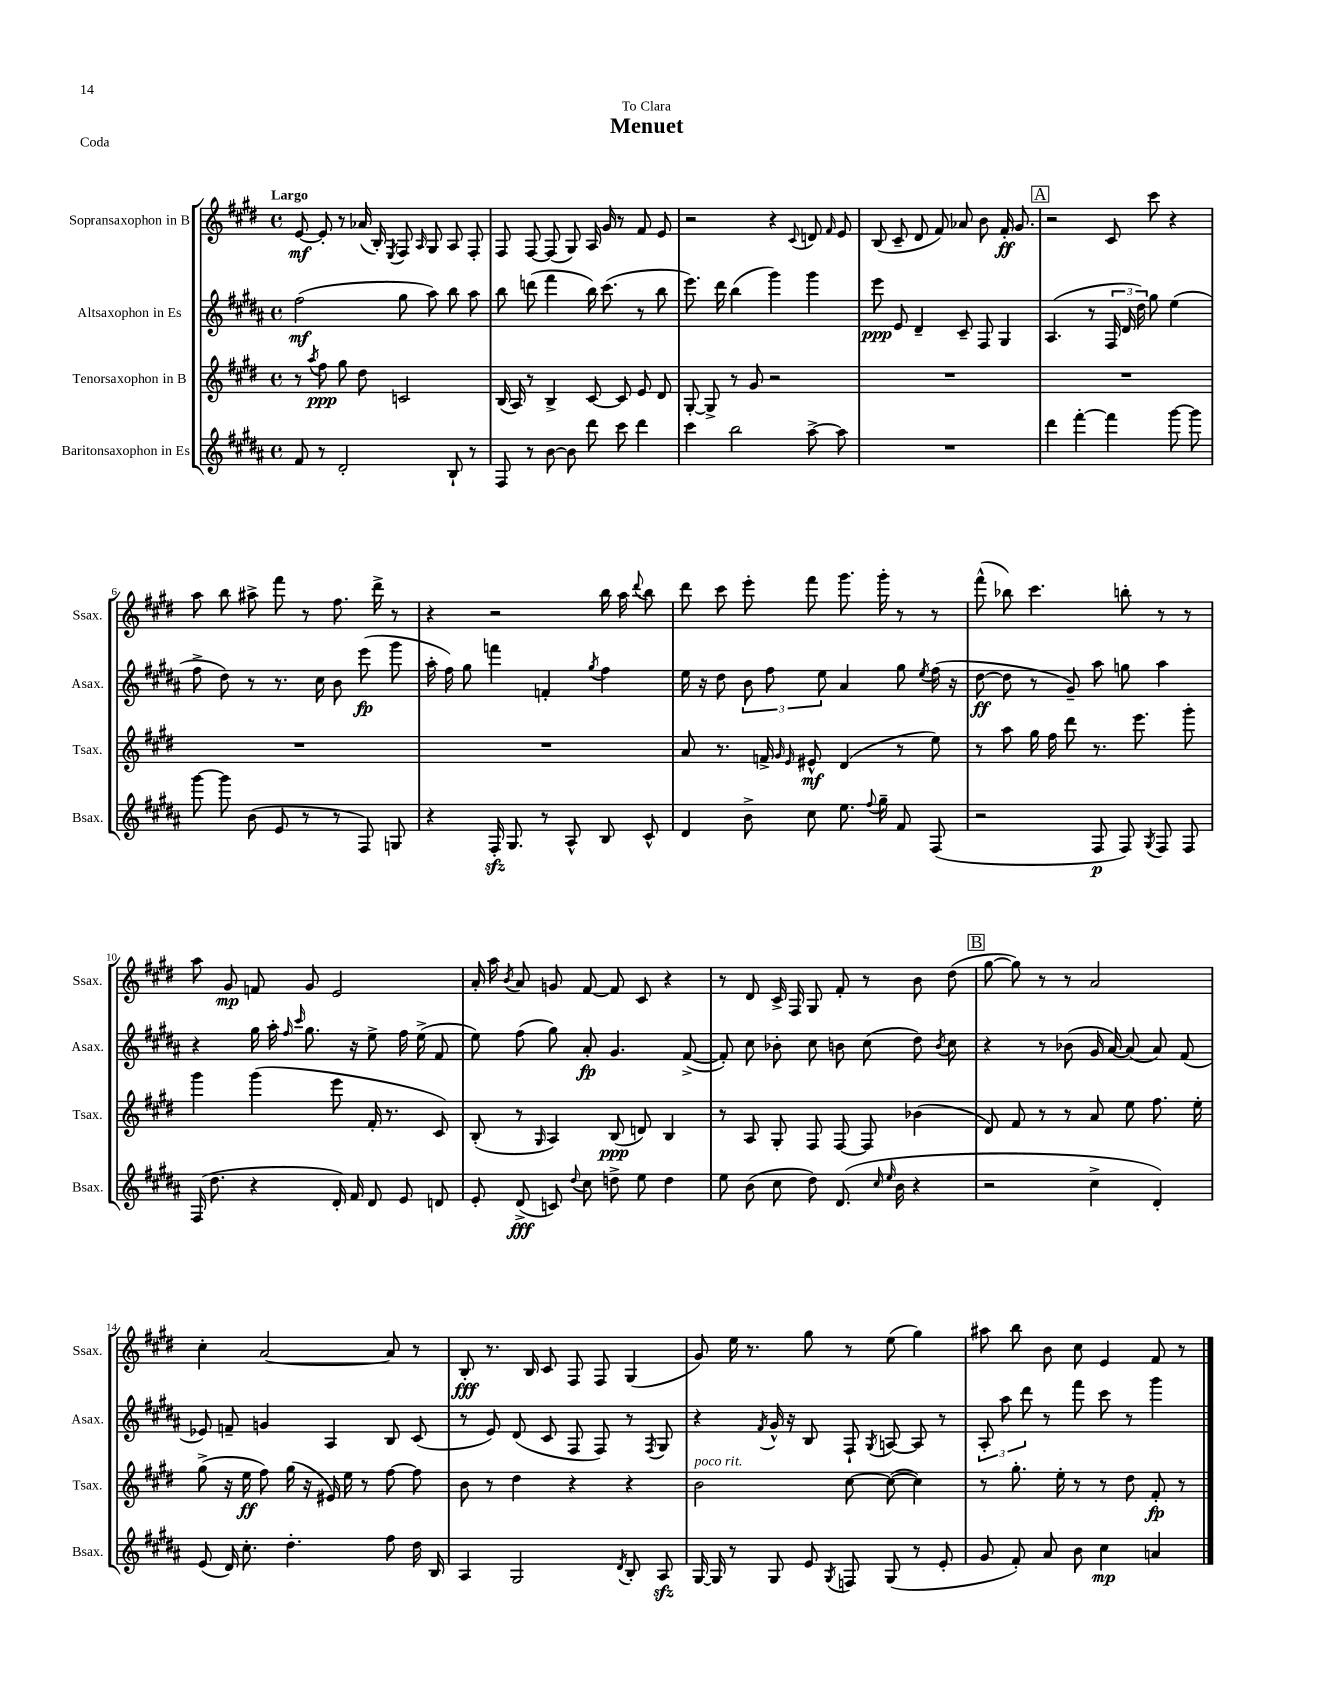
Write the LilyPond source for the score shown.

\header { title = "Menuet" dedication = "To Clara" piece = "Coda" }
<<
\new StaffGroup <<
\new Staff = "s0" \with { instrumentName = "Sopransaxophon in B" shortInstrumentName = "Ssax." } {
    \clef treble \key e \major \defaultTimeSignature \time 4/4 \tempo "Largo"
    \autoBeamOff e'8~\mf e'8-. r8 aes'16( b16-.) \acciaccatura { e8 } fis8 \grace { a16 } gis8 a8 fis8-. |
    fis8 fis8~ fis8( gis8) a16 gis'16 r8 fis'8 e'8 |
    r2 r4 \appoggiatura { cis'8 } d'8 \grace { fis'16 } e'8 |
    b8( cis'8-- dis'8 fis'8) aes'8 b'8 fis'16-.\ff gis'8. |
    \mark \markup { \box "A" } r2 cis'8 cis'''8 r4 |
    a''8 b''8 ais''8-> fis'''8 r8 fis''8. dis'''16-> r8 |
    r4 r2 b''16 a''16 \appoggiatura { dis'''8 } b''8 |
    dis'''8 cis'''8 e'''8-. fis'''8 gis'''8. gis'''16-. r8 r8 |
    fis'''8-^( bes''8) cis'''4. b''8-. r8 r8 |
    a''8 gis'8\mp f'8 gis'8 e'2 |
    a'16-. a''16 \acciaccatura { b'8 } a'8 g'8 fis'8~ fis'8 cis'8 r4 |
    r8 dis'8 cis'16-> fis16 gis8 fis'8-. r8 b'8 dis''8( |
    \mark \markup { \box "B" } gis''8~ gis''8) r8 r8 a'2 |
    cis''4-. a'2~ a'8 r8 |
    b8-.\fff r8. b16 cis'8 fis8 fis8 gis4( |
    gis'8) e''16 r8. gis''8 r8 e''8( gis''4) |
    ais''8 b''8 b'8 cis''8 e'4 fis'8 r8 \bar "|." |
}
\new Staff = "s1" \with { instrumentName = "Altsaxophon in Es" shortInstrumentName = "Asax." } {
    \clef treble \key b \major \defaultTimeSignature \time 4/4
    \autoBeamOff fis''2\mf( gis''8 ais''8) b''8 ais''8 |
    b''8 d'''8( fis'''4 b''16) cis'''8.( r8 b''8 |
    e'''8.) dis'''16 b''4( gis'''4) gis'''4 |
    e'''8\ppp e'8 dis'4-- cis'8-- fis8 gis4 |
    \mark \markup { \box "A" } ais4.( r8 \tuplet 3/2 { fis16 dis'16 dis''16) } gis''8 e''4( |
    fis''8-> dis''8) r8 r8. cis''16 b'8 e'''8\fp( gis'''8 |
    ais''16-. fis''16) gis''8 f'''4 f'4-. \acciaccatura { gis''8 } fis''4 |
    e''16 r16 dis''8 \tuplet 3/2 { b'8 fis''8 e''8 } ais'4 gis''8 \acciaccatura { e''8 } fis''16( r16 |
    dis''8~\ff dis''8 r8 gis'8--) ais''8 g''8 ais''4 |
    r4 gis''16 ais''16-. \grace { fis''16 cis'''16 } gis''8. r16 e''8-> fis''16 e''16->( fis'8 |
    e''8) fis''8( gis''8) ais'8-.\fp gis'4. fis'8~->( |
    fis'8-.) cis''8 bes'8-. cis''8 b'8 cis''8( dis''8) \acciaccatura { b'8 } cis''8 |
    \mark \markup { \box "B" } r4 r8 bes'8( gis'16 ais'16~) ais'8( ais'8) fis'8( |
    ees'8) f'8-- g'4 ais4 b8 cis'8( |
    r8 e'8) dis'8( cis'8 fis8 fis8) r8 \acciaccatura { fis8 } gis8 |
    r4 \acciaccatura { fis'8 } gis'16-^ r16 b8 fis8-! \acciaccatura { gis8 } a8~ a8 r8 |
    \tuplet 3/2 { ais8-. ais''8 dis'''8 } r8 fis'''8 cis'''8 r8 gis'''4 \bar "|." |
}
\new Staff = "s2" \with { instrumentName = "Tenorsaxophon in B" shortInstrumentName = "Tsax." } {
    \clef treble \key e \major \defaultTimeSignature \time 4/4
    \autoBeamOff r8 \acciaccatura { a''8 } fis''8\ppp gis''8 dis''8 c'2 |
    b16( a16) r8 b4-> cis'8~ cis'8 e'8 dis'8 |
    gis8~-. gis8-> r8 gis'8 r2 |
    R1 |
    \mark \markup { \box "A" } R1 |
    R1 |
    R1 |
    a'8 r8. f'16-> \grace { gis'16 e'16 } eis'8-^\mf dis'4( r8 e''8) |
    r8 a''8 gis''16 fis''16 dis'''8 r8. e'''8. gis'''8-. |
    gis'''4 gis'''4( e'''8 fis'16-. r8. cis'8) |
    b8-.( r8 \grace { gis16 } a4) b8\ppp( d'8) b4 |
    r8 a8 gis8-. fis8 fis8~ fis8 bes'4( |
    \mark \markup { \box "B" } dis'8) fis'8 r8 r8 a'8 e''8 fis''8. e''16-. |
    gis''8->( r16 e''16\ff fis''8) gis''16( r16 eis'16) e''16 r8 fis''8~ fis''8 |
    b'8 r8 dis''4 r4 r4 |
    b'2^\markup { \italic "poco rit." } cis''8~ cis''8~( cis''4) |
    r8 gis''8.-. e''16-. r8 r8 dis''8 fis'8-.\fp r8 \bar "|." |
}
\new Staff = "s3" \with { instrumentName = "Baritonsaxophon in Es" shortInstrumentName = "Bsax." } {
    \clef treble \key b \major \defaultTimeSignature \time 4/4
    \autoBeamOff fis'8 r8 dis'2-. b8-! r8 |
    fis8 r8 b'8~ b'8 dis'''8 cis'''8 dis'''4 |
    cis'''4 b''2 ais''8~-> ais''8 |
    R1 |
    \mark \markup { \box "A" } dis'''4 fis'''4~-. fis'''4 gis'''8~ gis'''8 |
    gis'''8~ gis'''8 b'8( e'8 r8 r8 fis8) g8 |
    r4 fis16-.\sfz gis8. r8 ais8-^ b8 cis'8-^ |
    dis'4 b'8-> cis''8 e''8. \appoggiatura { fis''8 } gis''16-- fis'8 fis8( |
    r2 fis8\p fis8) \acciaccatura { gis8 } fis8 fis8 |
    fis16( dis''8. r4 dis'16-.) fis'16 dis'8 e'8 d'8 |
    e'8-. dis'8->\fff( c'8) \appoggiatura { dis''8 } cis''8 d''8-> e''8 d''4 |
    e''8 b'8( cis''8 dis''8) dis'8.( \grace { cis''16 e''16 } b'16 r4 |
    \mark \markup { \box "B" } r2 cis''4-> dis'4-.) |
    e'8( dis'16) cis''8.-. dis''4.-. fis''8 dis''16 b16 |
    ais4 gis2 \acciaccatura { dis'8 } b8-. ais8\sfz |
    gis16~ gis16 r8 gis8 e'8 \acciaccatura { gis8 } f8 gis8( r8 e'8-. |
    gis'8 fis'8-.) ais'8 b'8 cis''4\mp a'4 \bar "|." |
}
>>
>>
